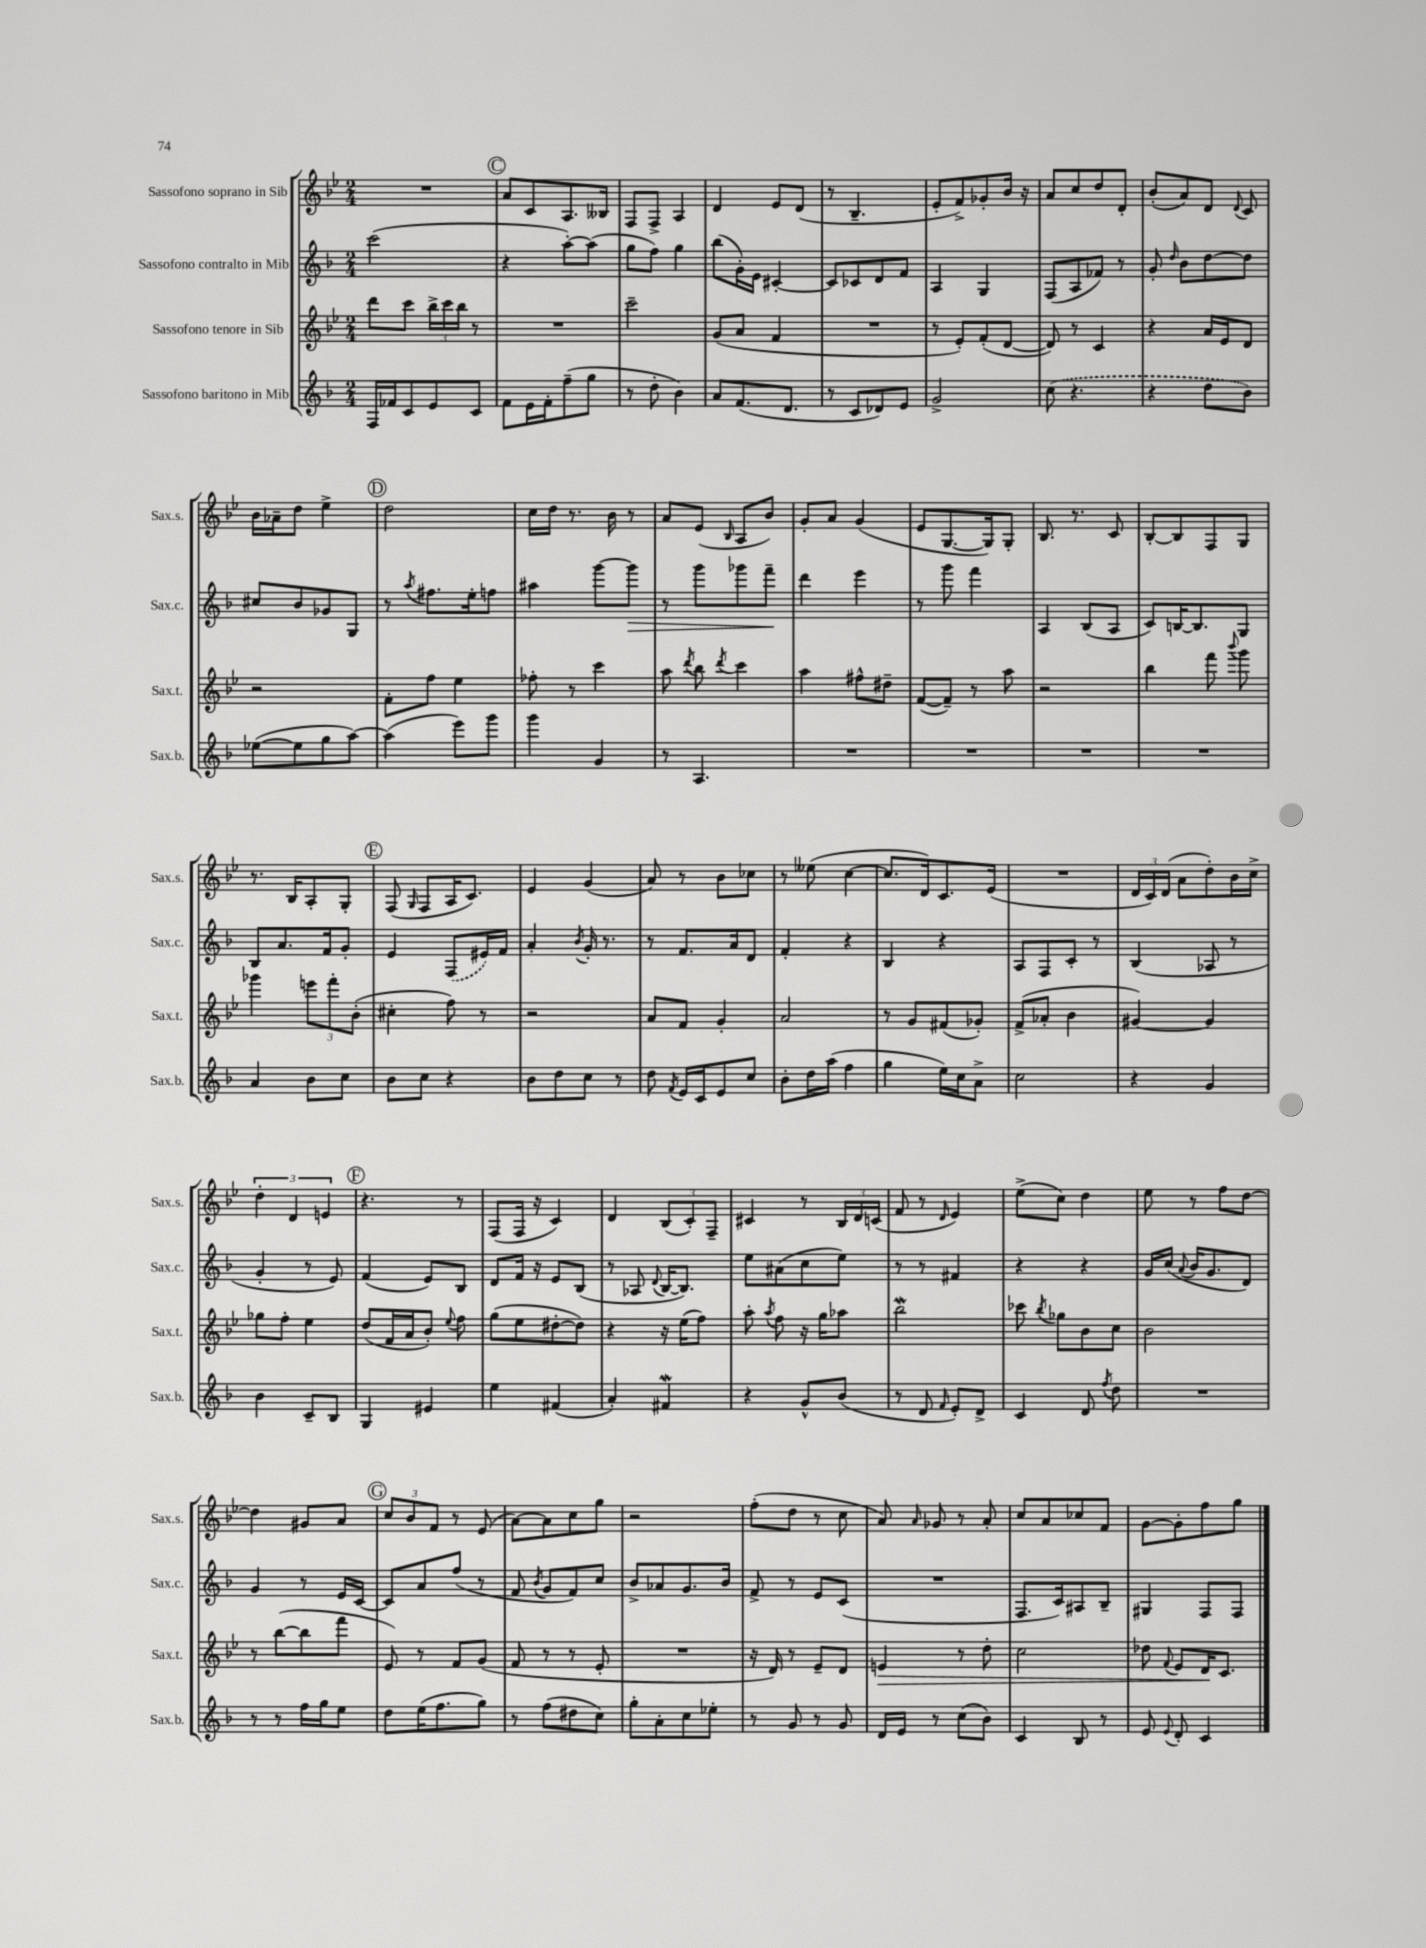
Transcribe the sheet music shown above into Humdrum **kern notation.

**kern	**kern	**kern	**kern
*staff4	*staff3	*staff2	*staff1
*clefG2	*clefG2	*clefG2	*clefG2
*k[b-]	*k[b-e-]	*k[b-]	*k[b-e-]
*M2/4	*M2/4	*M2/4	*M2/4
16F	8ddd	(2ccc	2r
16f-	.	.	.
8c	8ccc	.	.
8e	24bb-^	.	.
.	24ccc	.	.
.	24bb-	.	.
8c	8r	.	.
=	=	=	=
8f	2r	4r	8a
16e	.	.	8c
16f'	.	.	.
(8ff~	.	[8aa')	8.A
8gg	.	(8aa]	.
.	.	.	16B--
=	=	=	=
8r	2ccc~	8gg	8F
8dd'	.	8ff)	8F^
4b-)	.	4gg	4A
=	=	=	=
8a	(8g	(8bb-	4d
(8.f	8a	16g')	.
.	.	16e	.
.	4f	[4c#'	8e-
8.d	.	.	.
.	.	.	(8d
=	=	=	=
8r	2r	8c#]	8r
8c	.	8c-	4.B-~
8d-)	.	8d	.
8e	.	8f	.
=	=	=	=
2g^	8r	4A	8e-'
.	8e-')	.	8f^)
.	(8f'	4G	8g-'
.	[8d	.	16b-
.	.	.	16r
=	=	=	=
(8cc	8d])	(8F	8a
4.r	8r	8A	8cc
.	4c	8f-)	8dd
.	.	8r	8d'
=	=	=	=
4r	4r	8g'	(8b-'
.	.	16qqdd	.
.	.	8b-	8a)
8dd	16a	[8dd	8d
.	16e-	.	.
.	.	.	8qqd
8b-)	8d	8dd]	8c
=	=	=	=
([8ee-	2r	8cc#	16b-
.	.	.	16a-~
8ee-]	.	8b-	8dd
8gg	.	8g-	4ee-^
[8aa)	.	8G	.
=	=	=	=
(4aa]	8f'	8r	2dd
.	.	8qaa	.
.	8ff	8.ff#	.
8eee)	4ee-	.	.
.	.	16ee'	.
8ggg	.	8ff	.
=	=	=	=
4ggg	8ff-'	4aa#	16cc
.	.	.	16dd
.	8r	.	8.r
4g	4ccc	[8ggg	.
.	.	.	16b-
.	.	8ggg]	8r
=	=	=	=
8r	8aa	8r	8a
.	8qddd	.	.
4.A	8bb-	8ggg	(8e-
.	8qddd	.	16qqB-
.	4ccc	8ggg-	8A
.	.	8fff~	8b-)
=	=	=	=
2r	4aa	4ddd	8g'
.	.	.	8a
.	8ff#^^	4eee	(4g
.	8dd#~	.	.
=	=	=	=
2r	([8f	8r	8e-
.	8f~])	8ggg	[8.G
.	8r	4fff	.
.	.	.	16G])
.	8aa	.	8G'
=	=	=	=
2r	2r	4A	8.B-
.	.	.	8.r
.	.	(8B-	.
.	.	8A	8c
=	=	=	=
2r	4bb-	8c)	[8B-'
.	.	[16B	8B-]
.	.	8.B]	.
.	8fff	.	8F
.	8qqbbb-	.	.
.	8ggg	8G	8G
=	=	=	=
4a	4ggg-	8B-	8.r
.	.	8.a	.
.	.	.	16B-
8b-	12eee	.	8A'
.	.	16f	.
.	12fff'	.	.
8cc	.	8g'	8G'
.	(12b-'	.	.
=	=	=	=
8b-	4cc#'	4e	(8F
.	.	.	16qqG
8cc	.	.	8F
4r	8ff)	(8F	16A
.	.	.	8.c)
.	8r	16e#)	.
.	.	16f	.
=	=	=	=
8b-	2r	4a'	4e-
8dd	.	.	.
.	.	8qb-	.
8cc	.	16g'	(4g
.	.	8.r	.
8r	.	.	.
=	=	=	=
8dd	8a	8r	8a)
8qf	.	.	.
16e	8f	8.f	8r
16c	.	.	.
8e	4g'	.	8b-
.	.	16a	.
8cc	.	8d	8cc-
=	=	=	=
8b-'	2a	4f'	8r
16dd	.	.	(8ee--
(16aa	.	.	.
4ff	.	4r	[4cc
=	=	=	=
4gg	8r	4B-	8.cc]
.	8g	.	.
.	.	.	16d)
16ee)	(8f#	4r	8.c
16cc	.	.	.
8a^	8g-')	.	.
.	.	.	(16e-
=	=	=	=
2cc	(8f^	8A	2r
.	8a-'	8F	.
.	4b-	8c'	.
.	.	8r	.
=	=	=	=
4r	[4g#)	(4B-	24d
.	.	.	24c)
.	.	.	(24d
.	.	.	8a
4g	4g#]	8A-	8dd')
.	.	8r	16b-
.	.	.	16cc^
=	=	=	=
4b-	8gg-	4g'	6dd'
.	8ff'	.	.
.	.	.	6d
8c~	4ee-	8r	.
.	.	.	6e
8B-	.	8e)	.
=	=	=	=
4G	(8dd	(4f	4.r
.	16f	.	.
.	16a	.	.
4e#	8b-')	8e)	.
.	8qqee-	.	.
.	8ff	8B-	8r
=	=	=	=
4ee	(8gg	8d	(8F
.	8ee-	16f	16F
.	.	16r	16r
(4f#	[8dd#'	8e	4c)
.	8dd#])	(8B-	.
=	=	=	=
4a')	4r	8r	4d
.	.	8A-	.
.	.	8qqd	.
4f#	16r	[16B-	(12B-
.	(16ee-	8.B-])	.
.	.	.	12c')
.	8ff)	.	.
.	.	.	12F~
=	=	=	=
4r	8aa'	8ee	4c#
.	8qaa	.	.
.	8ff	(8a#	.
8g^^	16r	8cc	8r
.	16gg	.	.
(8b-	8aa-	8ee)	24B-
.	.	.	24d
.	.	.	(24c
=	=	=	=
8r	2bb-	8r	8f
8d	.	8r	8r
16qqf	.	.	16qqd
8e')	.	4f#	4e-)
8d^	.	.	.
=	=	=	=
4c	8ccc-	4r	(8ee-^
.	8qbb-	.	.
.	8gg-	.	8cc)
8d	8b-	4r	4dd
8qff	.	.	.
8dd	8cc	.	.
=	=	=	=
2r	2b-	16g	8ee-
.	.	(16cc	.
.	.	8qqa	.
.	.	16b-	8r
.	.	8.g	.
.	.	.	8ff
.	.	8d)	[8dd
=	=	=	=
8r	8r	4g	4dd]
8r	([8bb-	.	.
16ff	8bb-]	8r	8g#
16gg	.	.	.
8ee	8fff	16e	8a
.	.	[16c	.
=	=	=	=
8dd	8e-)	8c]	12cc
.	.	.	12b-
(16ee	8r	8a	.
.	.	.	12f
8.ff	.	.	.
.	8f	(8ff	8r
8gg)	(8g	8r	(8e-
=	=	=	=
8r	8f	8f	[8a)
.	.	8qb-	.
(8ff	8r	8g	8a]
8dd#	8r	8f)	8cc
8cc)	8e-'	8cc	8gg
=	=	=	=
8gg'	2r	8b-^	2r
8a'	.	8a-	.
8cc	.	8.g	.
8ee-'	.	.	.
.	.	16b-	.
=	=	=	=
8r	16r	8f^	(8ff'
.	16d)	.	.
8g	8r	8r	8dd
8r	8e-~	8e	8r
8g	8d	(8c	8cc
=	=	=	=
16d	4e	2r	8a)
16e	.	.	.
.	.	.	16qqa
8r	.	.	8g-
(8cc	8r	.	8r
8b-)	8dd'	.	8a'
=	=	=	=
4c	2cc	8.F	8cc
.	.	.	8a
.	.	16c)	.
8B-	.	8A#	8cc-
8r	.	8B-~	8f
=	=	=	=
8e	8dd-	4G#	[8g
8qqe	8qqf	.	.
8d'	8e-	.	8g']
4c	16d	8F	8ff
.	8.c	.	.
.	.	8F	8gg
==	==	==	==
*-	*-	*-	*-
